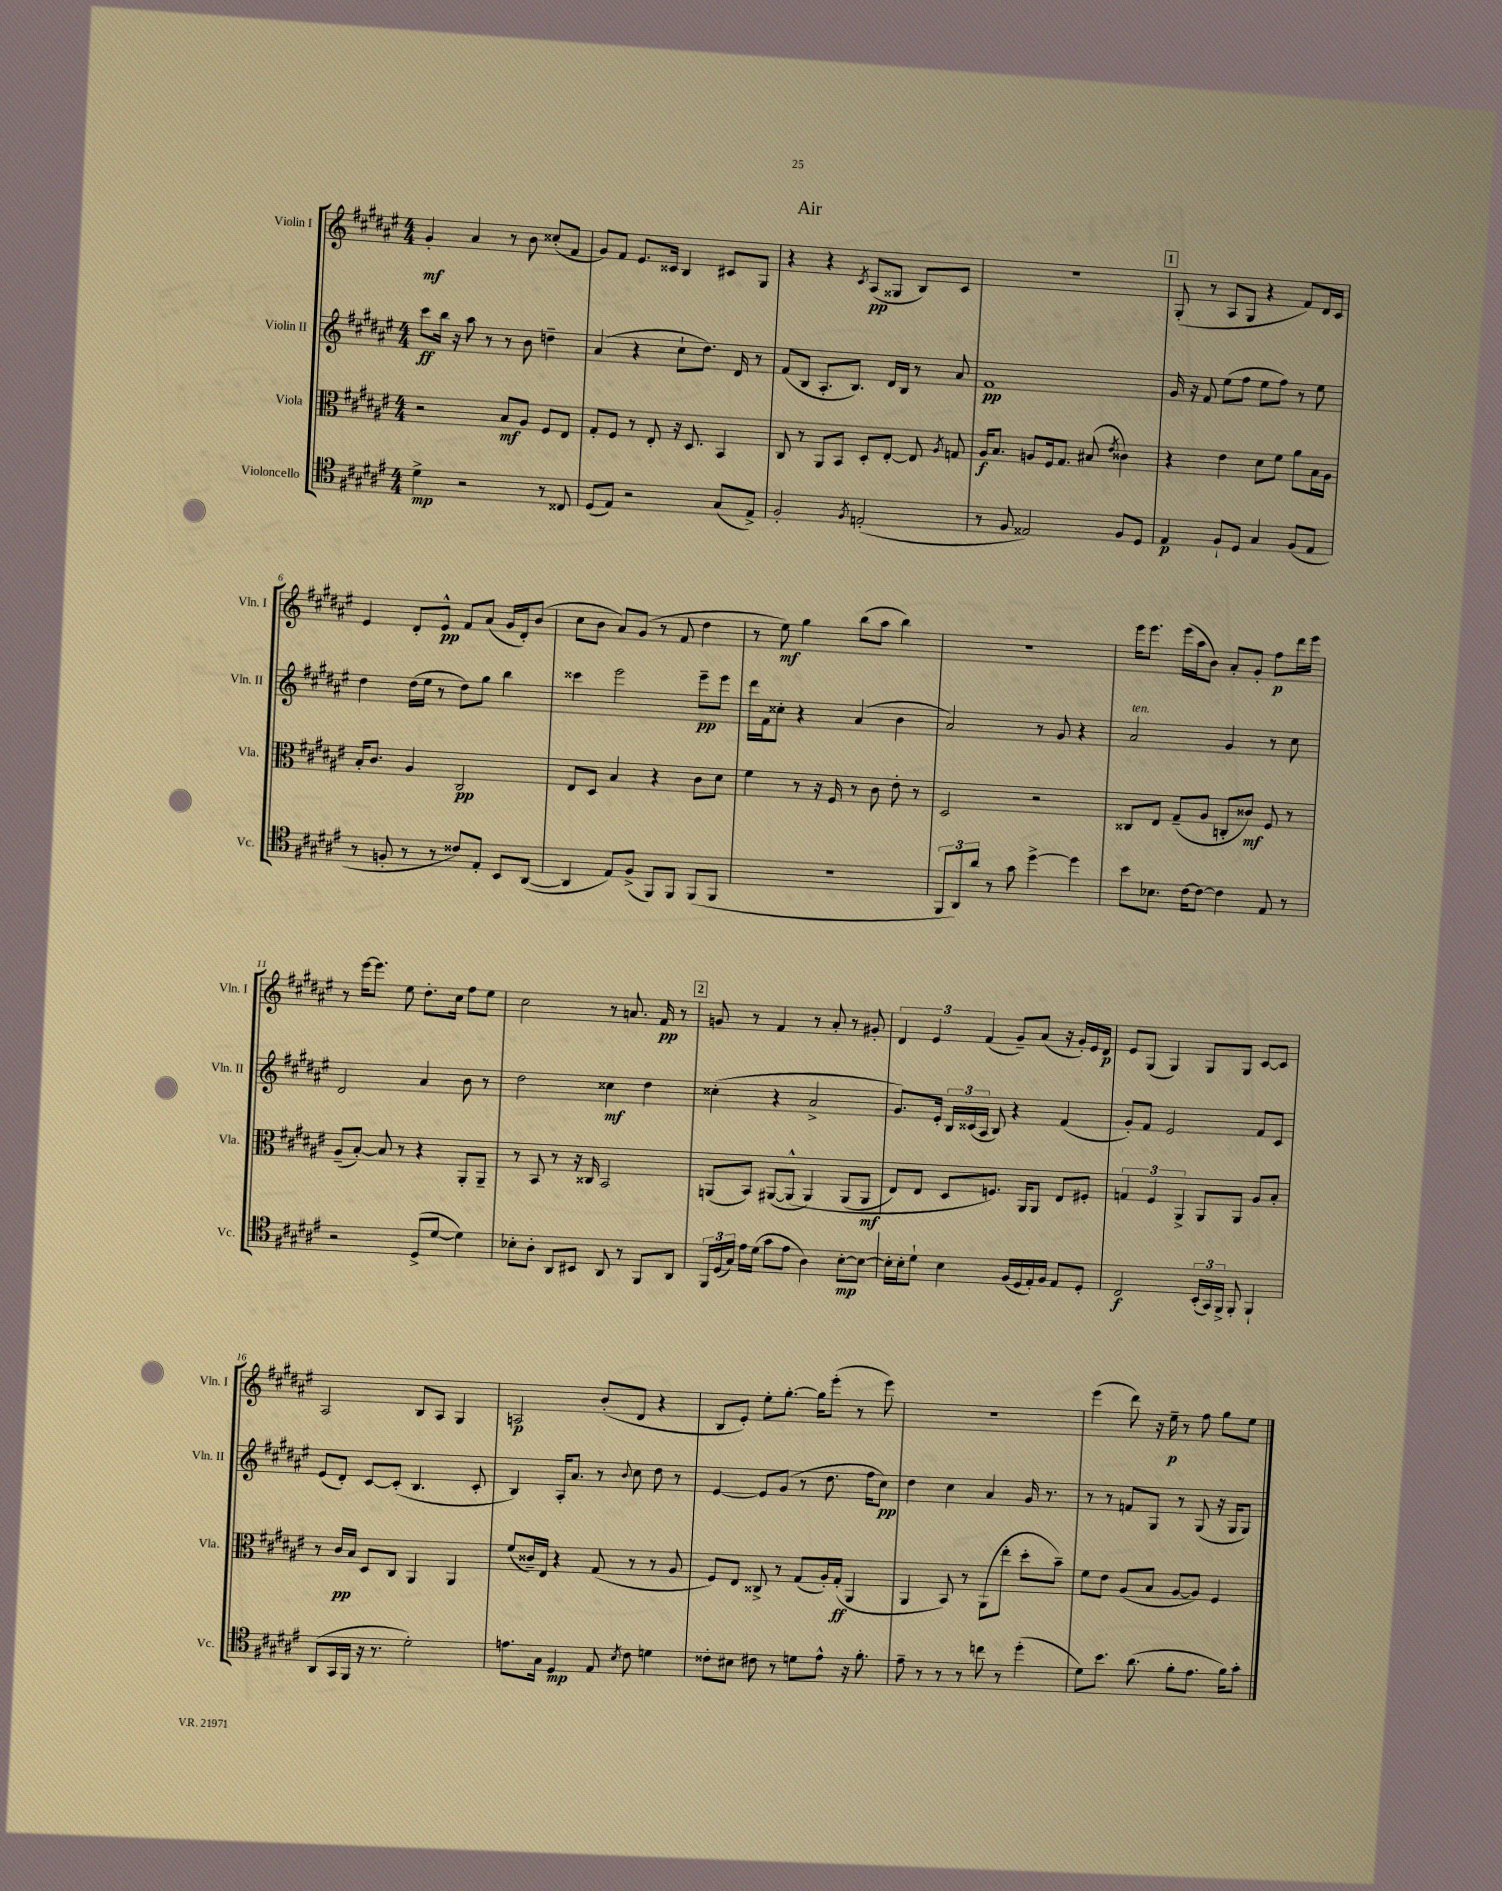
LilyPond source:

\header { title = "Air" }
<<
\new StaffGroup <<
\new Staff = "s0" \with { instrumentName = "Violin I" shortInstrumentName = "Vln. I" } {
    \clef treble \key fis \major \numericTimeSignature \time 4/4
    \autoBeamOff gis'4-.\mf ais'4 r8 b'8 cisis''8[-.( fis'8] |
    gis'8[) fis'8] eis'8.[ cisis'16] b4 cis'8[ gis8] |
    r4 r4 \acciaccatura { cis'8 } ais8[\pp( gisis8] b8[) cis'8] |
    r1 |
    \mark \markup { \box "1" } gis8-.( r8 ais8[ gis8] r4 fis'8[) dis'16 cis'16] |
    eis'4 dis'8[-. eis'8]-^\pp fis'8[ ais'8]( gis'16[ dis'16-.) b'8]( |
    cis''8[ b'8] ais'8[) gis'8]( r8 fis'8 dis''4 |
    r8 eis''8\mf) gis''4 b''8[( ais''8] b''4) |
    R1 |
    eis'''16[ eis'''8.] eis'''16[( ais''16 b'8]) ais'8[-. gis'8]-. fis''8[\p dis'''16 eis'''16] |
    r8 eis'''16[~ eis'''8.] eis''8 dis''8.[-. cis''16] fis''8[ eis''8] |
    cis''2 r8 a'8. fis'16\pp r8 |
    \mark \markup { \box "2" } g'8 r8 fis'4 r8 ais'8-. r8 gis'8-. |
    \tuplet 3/2 { dis'4 eis'4 fis'4( } gis'8[--) ais'8]( r16 gis'16[-.) eis'16 dis'16]\p |
    eis'8[ gis8]( gis4) gis8[ gis8] cis'8[~ cis'8] |
    ais2 b8[ ais8] gis4 |
    a2\p b'8[-.( dis'8] r4 |
    b8[ eis'8]-.) eis''8[-. gis''8.]~-. gis''16[ eis'''8]-.( r8 eis'''8) |
    R1 |
    eis'''4( dis'''8) r16 eis''16--\p r8 fis''8 gis''8[ eis''8] \bar "|." |
}
\new Staff = "s1" \with { instrumentName = "Violin II" shortInstrumentName = "Vln. II" } {
    \clef treble \key fis \major \numericTimeSignature \time 4/4
    \autoBeamOff cis'''8[\ff b''16] r16 ais''8 r8 r8 b'8 d''4-- |
    ais'4( r4 cis''8[-! dis''8.]) dis'16 r8 |
    fis'8[( b8] ais8.[-. b8.]) dis'16[ b16] r8 ais'8 |
    fis'1\pp |
    \mark \markup { \box "1" } gis'16 r16 fis'8 eis''8[( fis''8] eis''8[ fis''8]) r8 eis''8 |
    dis''4 dis''16[( eis''16] r8 dis''8[) gis''8] b''4 |
    cisis'''4 eis'''2 eis'''8[--\pp eis'''8] |
    dis'''16[ fis'16 cisis''8]-. r4 ais'4( b'4 |
    ais'2) r8 gis'8 r4 |
    ais'2^\markup { \italic "ten." } gis'4 r8 cis''8 |
    dis'2 ais'4 b'8 r8 |
    dis''2 cisis''4\mf dis''4 |
    \mark \markup { \box "2" } cisis''4-.( r4 ais'2-> |
    gis'8.[) eis'16]-. \tuplet 3/2 { b16[ cisis'16( ais16] } b8) r4 fis'4( |
    gis'8[-.) fis'8] eis'2 fis'8[ cis'8] |
    eis'8[( dis'8]-.) cis'8[~ cis'8]-.( b4. cis'8-. |
    b4) ais16[-. ais'8.] r8 \appoggiatura { b'8 } cis''8 dis''8 r8 |
    eis'4~ eis'8[ gis'8]( r8 dis''8. fis''16[ cis''8]\pp) |
    dis''4 cis''4 ais'4 gis'16 r8. |
    r8 r8 f'8[ gis8] r8 gis8( r16 gis16[ gis8]) \bar "|." |
}
\new Staff = "s2" \with { instrumentName = "Viola" shortInstrumentName = "Vla." } {
    \clef alto \key fis \major \numericTimeSignature \time 4/4
    \autoBeamOff r2 b8[\mf ais8] fis8[ eis8] |
    gis8[-. fis8] r8 eis8-. r16 dis8. b,4 |
    cis8 r8 ais,8[ b,8] dis8[-. eis8]~-. eis8 \acciaccatura { ais8 } g8 |
    ais16[\f b8.] a8[ fis16 gis8.] bis8( \acciaccatura { eis'8 } cisis'4) |
    \mark \markup { \box "1" } r4 eis'4 dis'8[ fis'8] ais'8[ b16 ais16] |
    b16[-. cis'8.] ais4 cis2\pp |
    eis8[ dis8] b4 r4 cis'8[ dis'8] |
    fis'4 r8 r16 fis16 r8 cis'8 eis'8-. r8 |
    dis2 r2 |
    cisis8[ eis8] gis8[--( ais8] c8[-. cisis'8]\mf) fis8 r8 |
    ais8[--( b8]~-.) b8 r8 r4 ais,8[-. ais,8]-- |
    r8 b,8 r8 r16 cisis16 b,2 |
    \mark \markup { \box "2" } a,8[( b,8]) ais,8[~( ais,8]-^\( ais,4) ais,8[( ais,8]\mf |
    eis8[) eis8] dis8[ f8.]\) ais,16[ ais,8] eis8[ fis8]-. |
    \tuplet 3/2 { g4 fis4 ais,4-> } ais,8[ ais,8] ais8[ b8]-. |
    r8 cis'16[\pp b16] dis8[ cis8] ais,4 ais,4 |
    fis'8[( cisis'16--) eis16] r4 gis8( r8 r8 ais8 |
    fis8[) eis8] cisis8-> r8 gis8[( ais16-.) gis16]-.\ff( ais,4 |
    ais,4 b,8) r8 ais,8[( eis''8]-. dis''8[-. b'8]--) |
    fis'8[ eis'8] ais8[( b8] ais8[~ ais8]) fis4 \bar "|." |
}
\new Staff = "s3" \with { instrumentName = "Violoncello" shortInstrumentName = "Vc." } {
    \clef tenor \key fis \major \numericTimeSignature \time 4/4
    \autoBeamOff dis'4->\mp r2 r8 cisis8 |
    dis8[( eis8]) r2 gis8[( eis8]->) |
    fis2-. \acciaccatura { fis8 } e2-.( |
    r8 fis8 eisis2) fis8[ dis8] |
    \mark \markup { \box "1" } eis4\p fis8[-! dis8] gis4 fis8[( eis8] |
    r8 f8-. r8 r8 cisis'8[) eis8]-. b,8[ ais,8]~( |
    ais,4 eis8[) fis8]->( fis,8[) fis,8] fis,8[( fis,8] |
    r1 |
    \tuplet 3/2 { fis,8[ ais,8) ais'8] } r8 gis'8 dis''4~-> dis''4 |
    b'8[ bes8.] cis'16[~ cis'8]~ cis'4 eis8 r8 |
    r2 dis8[->( dis'8]~ dis'4) |
    bes8[-. ais8]-. ais,8[ bis,8] ais,8 r8 fis,8[ ais,8] |
    \mark \markup { \box "2" } \tuplet 3/2 { fis,16[ dis16( gis16]) } eis'16[ dis'16]( gis'8[ eis'8] ais4) b8[~-.\mp b8]~ |
    b16[-. b16-. dis'8]-! b4 fis16[( dis16 eis16-.) fis16] eis8[ dis8]-. |
    cis2\f \tuplet 3/2 { b,16[-.( gis,16) fis,16]-> } fis,8-. fis,4-! |
    ais,8[( gis,16 fis,16] r16 r8. dis'2-.) |
    e'8.[ gis16] dis4\mp eis8 \acciaccatura { b8 } cis'8 d'4 |
    cisis'8[-. bis8] cis'8 r8 d'8[ eis'8]-^ r16 fis'8.-. |
    eis'8-- r8 r8 r8 c''8 r8 dis''4-.( |
    dis'8[) b'8.] ais'8.( fis'8[-. eis'8.] fis'16[) gis'8]-. \bar "|." |
}
>>
>>
